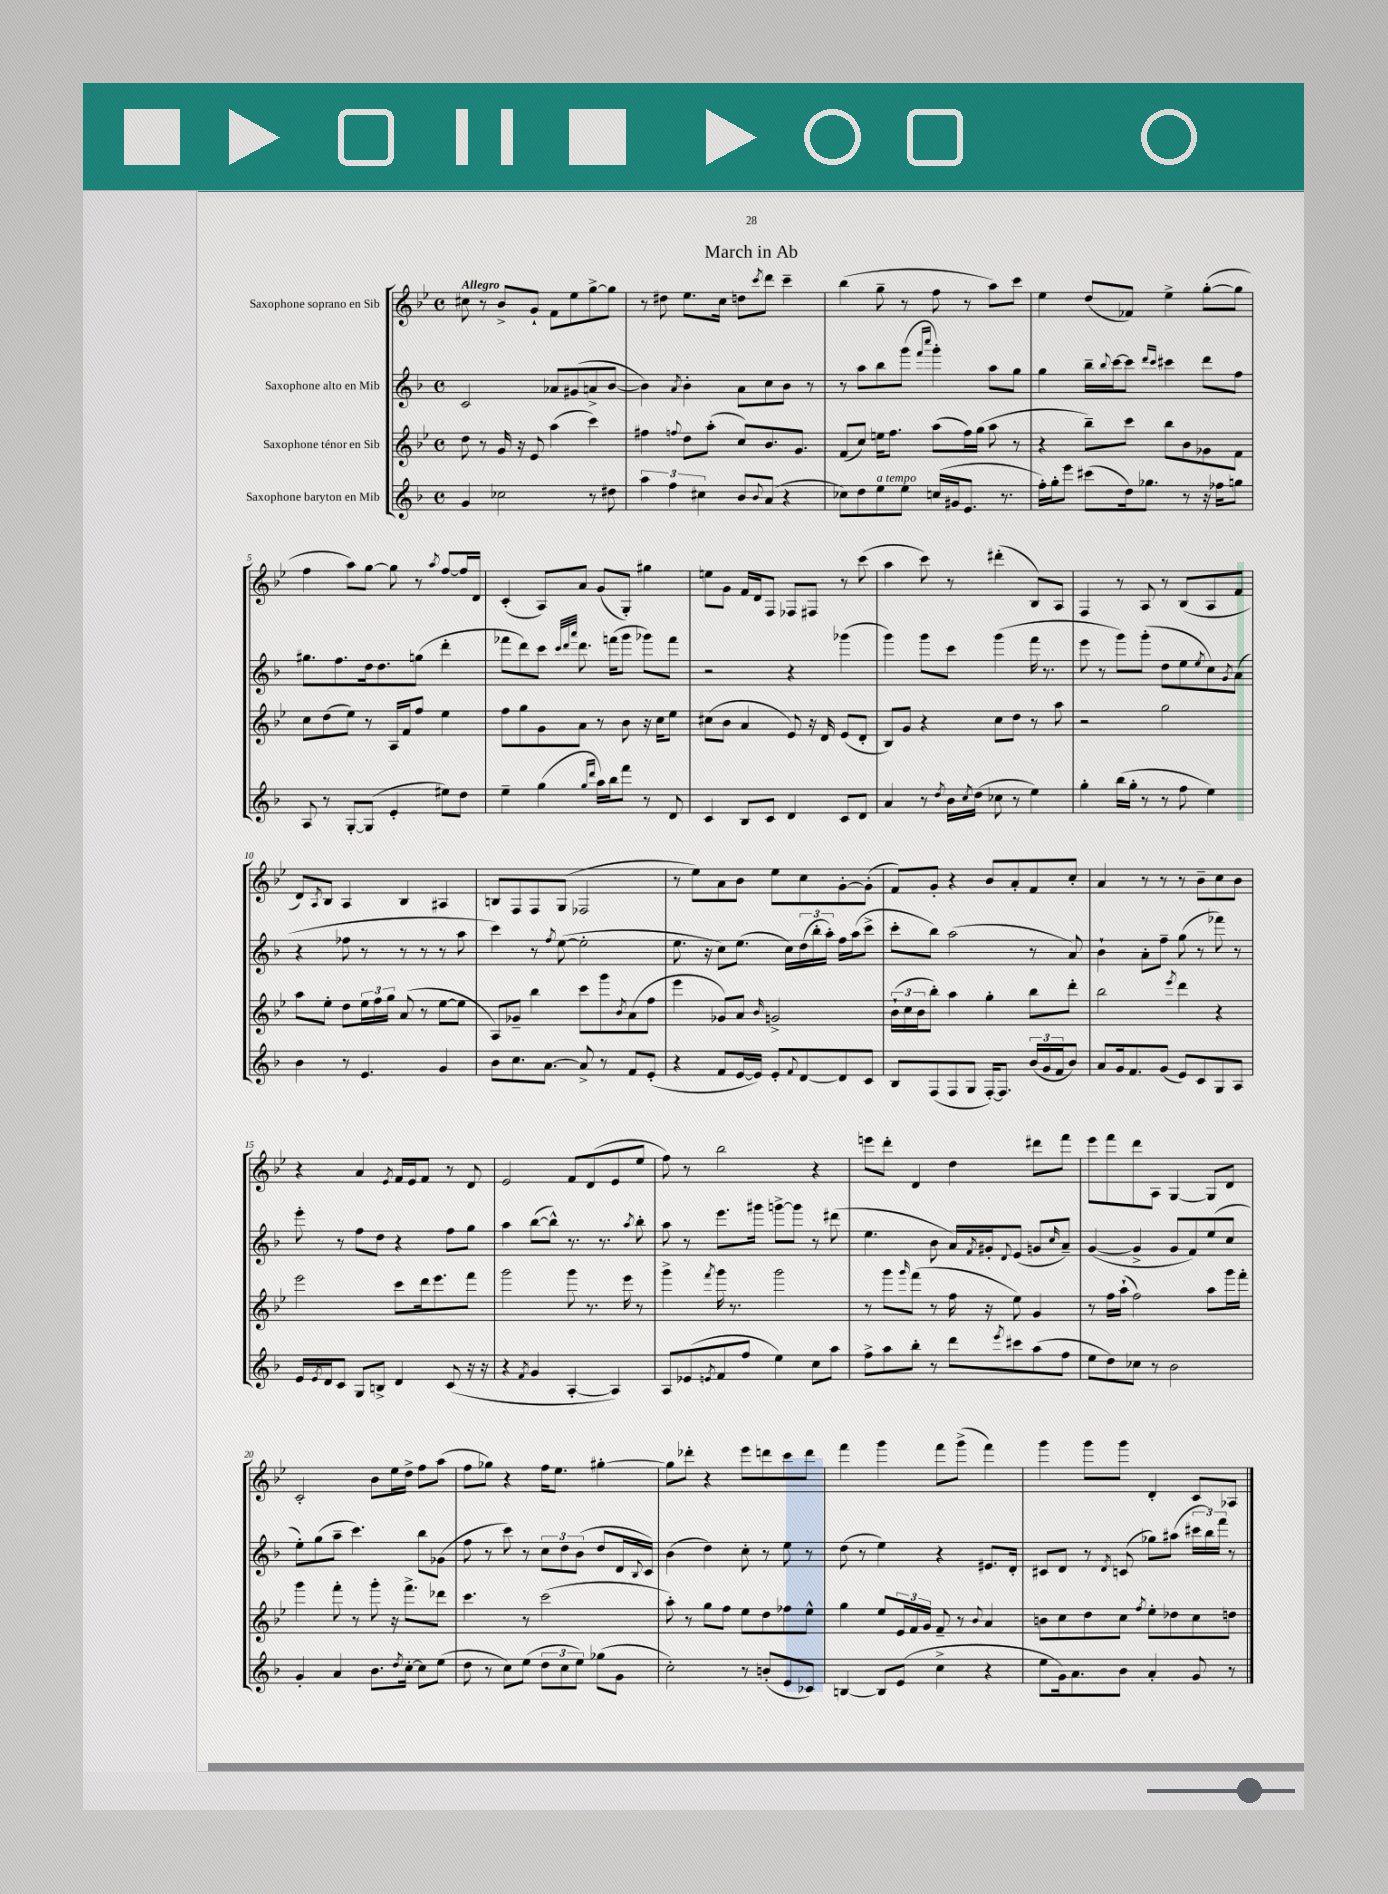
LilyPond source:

\header { title = "March in Ab" }
<<
\new StaffGroup <<
\new Staff = "s0" \with { instrumentName = "Saxophone soprano en Sib" } {
    \clef treble \key bes \major \defaultTimeSignature \time 4/4 \tempo "Allegro"
    cis''8 r8 bes'8-> g'8-! f'8 ees''8 g''8~-> g''8 |
    r8 dis''8 ees''8. c''16 d''8 \acciaccatura { c'''8 } d'''8 c'''4-- |
    bes''4( g''8-- r8 f''8 r8 a''8) c'''8 |
    ees''4 d''8( fes'8) ees''4-> g''8~-.( g''8 |
    f''4 a''8) g''8~ g''8 r8 \acciaccatura { a''8 } f''8~ f''16 d'16 |
    c'4-.( a8) a'8 g'8( g8-.) gis''4 |
    e''8 g'8 f'16 d'16 f8 fes8 fis8 r8 c'''8( |
    a''4 c'''8) r8 dis'''4-.( bes8) a8 |
    f4 r8 a8 r8 bes8( a8 f'8 |
    d'8) \acciaccatura { a8 } bes8 a4 bes4 ais4 |
    b8 f8 f8 g8( fes2 |
    r8 ees''8) a'8 bes'8 ees''8 c''8 g'8~-. g'8-.( |
    f'8) g'8-. r4 bes'8 a'8-. f'8 c''8-. |
    a'4 r8 r8 r8 bes'8-- c''8 bes'8 |
    r4 a'4 \acciaccatura { ees'8 } f'16 ees'16 f'8 r8 d'8 |
    ees'2 f'8 d'8( ees'8 ees''8 |
    f''8) r8 bes''2 r4 |
    e'''8 d'''8-. d'4 d''4 dis'''8 f'''8 |
    ees'''8 f'''8 d'''8 a8 g4~ g8 d'8 |
    c'2-. bes'8 ees''16 d''16-> f''8 a''8( |
    f''8 ges''8) r4 f''16 ees''8. gis''4~-. |
    gis''8 des'''8-. r4 ees'''8 d'''8 c'''8 d'''8 |
    f'''4 g'''4 f'''8 g'''8->( f'''4) |
    g'''4 g'''8 g'''8 d'4-. c'8 aes8 \bar "|." |
}
\new Staff = "s1" \with { instrumentName = "Saxophone alto en Mib" } {
    \clef treble \key f \major \defaultTimeSignature \time 4/4
    c'2 aes'8 gis'8( a'8-> bes'8~ |
    bes'4) \acciaccatura { a'8 } bes'4-. a'8 c''8 bes'8 r8 |
    r8 a''8 bes''8 g'''8( \grace { f'''16 c''''16 } g'''4-.) a''8 g''8 |
    g''4 bes''16-- \appoggiatura { bes''8 } c'''16~ c'''8 \grace { d'''16 c'''16 } cis'''4 d'''8 f''8 |
    gis''8. f''8. d''16 d''8. g''8( d'''4-. |
    fes'''8 d'''8) c'''8 \grace { c'''32 d'''32 a'''32 } d'''8. f'''16( g'''8 ges'''8) f'''8 |
    r2 r4 ges'''4( |
    g'''4) g'''8 c'''8 g'''4( f'''16 r8. |
    e'''8 r8 g'''8) g'''8-.( d''8 e''8 \acciaccatura { e''8 } c''8) \acciaccatura { g'8 } a'8( |
    r4 fes''8 r8 r8 r8 r8 a''8 |
    c'''4) r8 \acciaccatura { f''8 } e''8~( e''2-. |
    e''8. r16 c''8) e''8.( c''16) \tuplet 3/2 { d''16( bes''16-. a''16-.) } f''16 a''16( c'''8-> |
    c'''8-. bes''8) a''2( r8 a'8) |
    bes'4-! a'8-. f''8-- g''8( r8 fes'''8) r8 |
    e'''8-. r8 f''8 d''8 r4 f''8 g''8 |
    a''4 bes''8~( bes''8-^) r8. r8. \acciaccatura { a''8 } bes''8-. |
    a''8 r8 e'''8. gis'''16 g'''8~-> g'''8 r8 dis'''8( |
    e''4. bes'8 a'16) \acciaccatura { f'8 } gis'16-. \appoggiatura { d'8 } e'8( g'8 \grace { c''16 } a'8--) |
    g'4~( g'4-> g'8 f'8) e''8( c''8 |
    e''8-.) g''8( a''8-- c'''4.) bes''8 ges'8( |
    f''8 r8 c'''8) r8 \tuplet 3/2 { c''8 d''8 bes'8( } d''8 d'16 \appoggiatura { bes8 } c'16) |
    bes'4( d''4) c''8-. r8 e''8 r8 |
    d''8( r8 e''4) r4 eis'8. d'16-. |
    cis'8 d'8 r8 \acciaccatura { d'8 } c'8( ges''8) ais''8( \tuplet 3/2 { cis'''16 bes''16) f'''16 } r8 \bar "|." |
}
\new Staff = "s2" \with { instrumentName = "Saxophone ténor en Sib" } {
    \clef treble \key bes \major \defaultTimeSignature \time 4/4
    d''8 r8 g'16 r16 ees'8 a''4( c'''4) |
    fis''4 \appoggiatura { f''8 } d''8 a''8-.( c''8) bes'8. g'8. |
    f'8( c''8) e''16 f''8. a''8( f''16) g''16( a''8 r8 |
    r4 bes''8--) c'''8 bes''8 bes'8 ges'8 f'8 |
    c''8 d''8( ees''8) r8 a16 f'16 f''8 ees''4 |
    f''8 g''8 g'8 a'8 r8 bes'8 r16 c''16 ees''8 |
    cis''8( bes'8 a'4 ees'8) r16 d'16 ees'8( d'8-. |
    bes8) g'8 r4 c''8 d''8 r8 a''8 |
    r2 g''2 |
    a''8 ees''8-. d''8 \tuplet 3/2 { ees''16 f''16 g''16 } a'8( r8 ees''8~ ees''8 |
    a8) ges'8-- bes''4 c'''8 g'''8 \acciaccatura { bes'8 } a'8( f''8 |
    ees'''4 ges'8) a'8 \grace { bes'16 } g'2-> |
    \tuplet 3/2 { bes'16-!( c''16 bes'16 } bes''8-.) a''4 g''4-. bes''8 d'''8-. |
    bes''2 \acciaccatura { ees'''8 } d'''4 r4 |
    ees'''2 c'''8 d'''16 ees'''8. f'''8 |
    g'''2 g'''8 r8. ees'''16 r8 |
    g'''4-> \acciaccatura { f'''8 } g'''16 r8. g'''2 |
    r8 g'''8 \grace { g'''16 } f'''8( r8 f''16 r16 ees''8) g'4 |
    r8 f''16 a''16-!( f''2) a''8 g'''16 f'''16-. |
    g'''4 f'''8-. r8 g'''8-. r16 f'''8.-> des'''8 |
    c'''4. r8 c'''2( |
    a''8-.) r8 g''8 f''8 ees''8 d''8 fes''8 ees''8-^ |
    g''4 ees''8 \tuplet 3/2 { ees'16 f'16 g'16 } f'8-- r8 \appoggiatura { bes'8 } a'4 |
    b'8 c''8 d''8 c''8 \acciaccatura { f''8 } ees''8-. des''8 c''8 d''8 \bar "|." |
}
\new Staff = "s3" \with { instrumentName = "Saxophone baryton en Mib" } {
    \clef treble \key f \major \defaultTimeSignature \time 4/4
    g'4 ces''2 r8 dis''8 |
    \tuplet 3/2 { a''4 f''4 cis''4 } bes'8 \appoggiatura { bes'8 } a'8( r4 |
    ces''8) d''8 e''8^\markup { \italic "a tempo" } e''8 c''16( gis'16 e'8. r8. |
    f''16-.) g''16-. e'''8 cis'''8( d''16) ges''8. r8 r16 fes''16 g''8 |
    a8 r8 g8~-. g8( e'4-. eis''8) d''8 |
    e''4-- g''4( \grace { g''16 d'''16 } a''16) bes''16 f'''8 r8 d'8 |
    c'4 bes8 c'8 d'4 c'8 d'8 |
    a'4 r8 \acciaccatura { d''8 } bes'16 \acciaccatura { c''8 } d''16( ces''8 r8 e''4) |
    g''4-. bes''16( g''16-. r8 r8 f''8 e''4) |
    bes'4 r8 e'4. g'4 |
    bes'8 c''8. a'8.~ a'8-> r8 f'8 e'8-.( |
    r4 f'8 e'16~ e'16) e'8-. \appoggiatura { f'8 } d'8~ d'8 c'8 |
    bes8 f8( f8 g8 f16~-.) f8. \tuplet 3/2 { bes'16( g'16 f'16 } bes'8) |
    a'8 g'16 f'8. g'8( e'8) c'8 g8 a8 |
    e'16 \acciaccatura { e'8 } d'16 c'8 g8 b8-> d'4 c'8( r16 r16 |
    r4 \acciaccatura { f'8 } g'4 a4~-. a4) |
    a8 ees'8( \acciaccatura { e'8 } f'8 f''8 e''4) c''8 a''8 |
    f''8-> a''8 bes''8-. r8 d'''8 \acciaccatura { e'''8 } cis'''8 a''8( f''8 |
    e''8 d''8) ces''8 r8 bes'2 |
    g'4-. a'4 bes'8. \acciaccatura { d''8 } c''16~-. c''8 e''8( |
    d''8 r8 c''8) e''8( \tuplet 3/2 { d''8 c''8 e''8) } ges''8( g'8 |
    c''2-.) r8 b'8-.( e'8 ces'8) |
    b4~ b8 e'8( c''4-> r4 |
    e''8 g'16) a'8. bes'8 a'4-. g'8 r8 \bar "|." |
}
>>
>>
